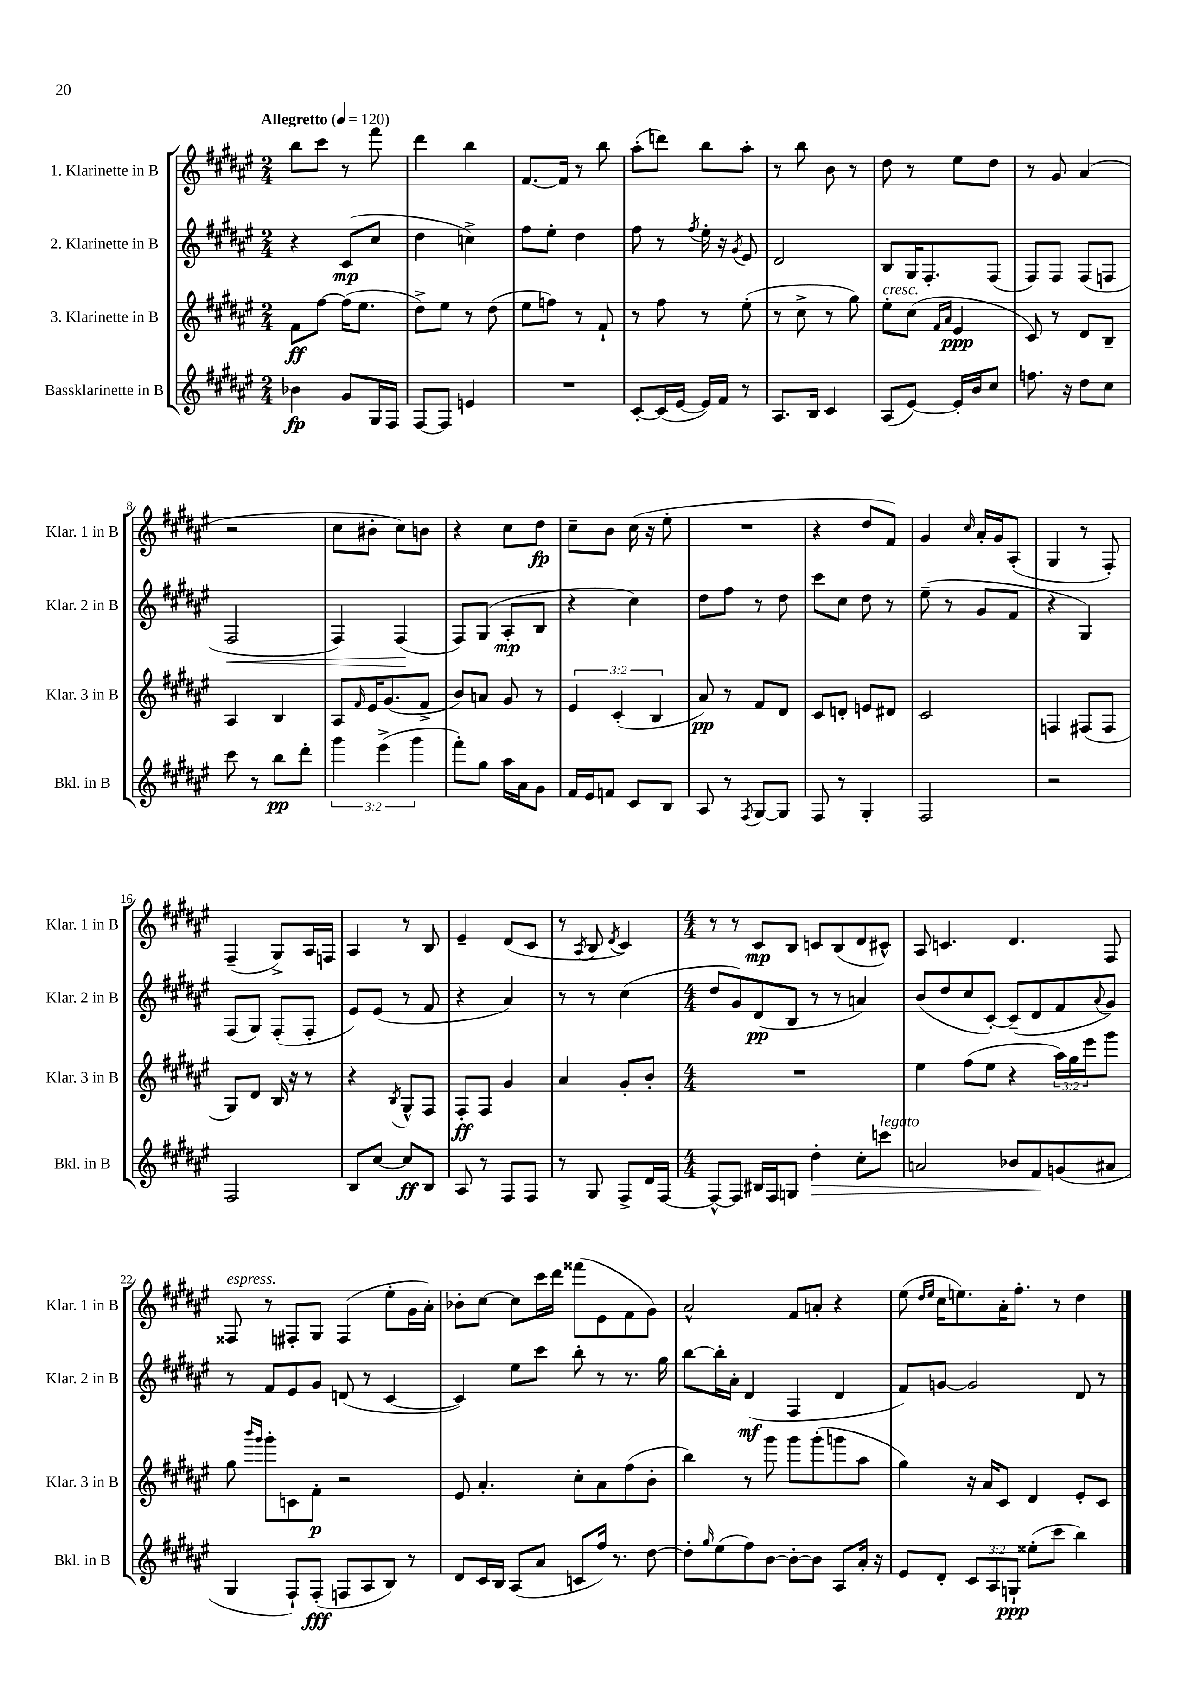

**kern	**dynam	**kern	**dynam	**kern	**dynam	**kern	**dynam
*part4	*part4	*part3	*part3	*part2	*part2	*part1	*part1
*staff4	*staff4	*staff3	*staff3	*staff2	*staff2	*staff1	*staff1
*I"Bassklarinette in B	*	*I"3. Klarinette in B	*	*I"2. Klarinette in B	*	*I"1. Klarinette in B	*
*I'Bkl. in B	*	*I'Klar. 3 in B	*	*I'Klar. 2 in B	*	*I'Klar. 1 in B	*
*clefG2	*	*clefG2	*	*clefG2	*	*clefG2	*
*k[f#c#g#d#a#e#]	*	*k[f#c#g#d#a#e#]	*	*k[f#c#g#d#a#e#]	*	*k[f#c#g#d#a#e#]	*
*M2/4	*	*M2/4	*	*M2/4	*	*M2/4	*
*MM120	*	*MM120	*	*MM120	*	*MM120	*
=1	=1	=1	=1	=1	=1	=1	=1
!	!	!	!	!	!	!LO:TX:a:B:t=Allegretto	!
4b-X\	fp	8f#\L	ff	4r	.	8bb\L	.
.	.	[8ff#\J	.	.	.	8ccc#\J	.
8g#/L	.	(16ff#\KL]	.	(8c#/L	mp	8r	.
.	.	8.ee#\J	.	.	.	.	.
16G#/L	.	.	.	8cc#/J	.	8fff#\	.
16F#/JJ	.	.	.	.	.	.	.
=2	=2	=2	=2	=2	=2	=2	=2
[8F#/L	.	8dd#^\L)	.	4dd#\	.	4ddd#\	.
8F#/J]	.	8ee#\J	.	.	.	.	.
4en/	.	8r	.	4ccn^\)	.	4bb\	.
.	.	(8dd#\	.	.	.	.	.
=3	=3	=3	=3	=3	=3	=3	=3
2r	.	8ee#\L	.	8ff#\L	.	[8.f#/L	.
.	.	8ffn\J)	.	8ee#'\J	.	.	.
.	.	.	.	.	.	16f#/Jk]	.
.	.	8r	.	4dd#\	.	8r	.
.	.	8f#`/	.	.	.	8bb\	.
=4	=4	=4	=4	=4	=4	=4	=4
[8c#'/L	.	8r	.	8ff#\	.	(8aa#'\L	.
(16c#/L]	.	8ff#\	.	8r	.	8dddn\J)	.
[16e#/JJ	.	.	.	.	.	.	.
.	.	.	.	8qff#/	.	.	.
16e#/LL])	.	8r	.	16ee#'\	.	8bb\L	.
16f#/JJ	.	.	.	16r	.	.	.
.	.	.	.	8qg#/	.	.	.
8r	.	(8ee#'\	.	8e#/	.	8aa#'\J	.
=5	=5	=5	=5	=5	=5	=5	=5
8.A#/L	.	8r	.	2d#/	.	8r	.
.	.	8cc#^\	.	.	.	8bb\	.
16B/Jk	.	.	.	.	.	.	.
4c#/	.	8r	.	.	.	8b\	.
.	.	8gg#\)	.	.	.	8r	.
=6	=6	=6	=6	=6	=6	=6	=6
!	!	!LO:TX:a:i:t=cresc.	!	!	!	!	!
(8A#/L	.	8ee#'\L	.	8B/L	.	8dd#\	.
[8e#/J)	.	(8cc#\J	.	16G#/K	.	8r	.
.	.	.	.	8.F#'/	.	.	.
.	.	16qqf#/LL	.	.	.	.	.
.	.	16qqa#/JJ	.	.	.	.	.
16e#'/LL]	.	4e#/	ppp	.	.	8ee#\L	.
16b/J	.	.	.	.	.	.	.
8cc#/J	.	.	.	(8F#/J	.	8dd#\J	.
=7	=7	=7	=7	=7	=7	=7	=7
8.ffn\	.	8c#/)	.	8F#/L)	.	8r	.
.	.	8r	.	8F#/J	.	8g#/	.
16r	.	.	.	.	.	.	.
8dd#\L	.	8d#/L	.	(8F#/L	.	(4a#/	.
8cc#\J	.	8B~/J	.	8Fn/J	.	.	.
!!LO:LB:g=z
=8	=8	=8	=8	=8	=8	=8	=8
!	!	!	!	!	!LO:HP:b	!	!
8ccc#\	.	4A#/	.	2F#/	<	2r	.
8r	.	.	.	.	.	.	.
8bb\L	pp	4B/	.	.	.	.	.
8ddd#'\J	.	.	.	.	.	.	.
=9	=9	=9	=9	=9	=9	=9	=9
6ggg#\	.	8A#/L	.	4F#/)	.	8cc#\L	.
.	.	16qqf#/	.	.	.	.	.
.	.	16e#/K	.	.	.	8b#X'\J	.
(6eee#^\	.	.	.	.	.	.	.
.	.	(8.g#/	.	.	.	.	.
.	.	.	.	(4F#/	.	8cc#\L)	.
6ggg#\	.	.	.	.	.	.	.
.	.	8f#^/J	.	.	.	8bn\J	.
.	.	.	.	.	[	.	.
=10	=10	=10	=10	=10	=10	=10	=10
8fff#'\L)	.	8b/L)	.	8F#/L)	.	4r	.
8gg#\J	.	8an/J	.	(8G#/J	.	.	.
16aa#\LL	.	8g#/	.	8A#'/L	mp	8cc#\L	.
16a#\J	.	.	.	.	.	.	.
8g#\J	.	8r	.	8B/J	.	8dd#\J	fp
=11	=11	=11	=11	=11	=11	=11	=11
16f#/LL	.	6e#/	.	4r	.	8cc#~\L	.
16e#/J	.	.	.	.	.	.	.
8fn/J	.	.	.	.	.	8b\J	.
.	.	(6c#'/	.	.	.	.	.
8c#/L	.	.	.	4cc#\)	.	(16cc#\	.
.	.	.	.	.	.	16r	.
.	.	6B/	.	.	.	.	.
8B/J	.	.	.	.	.	8ee#'\	.
=12	=12	=12	=12	=12	=12	=12	=12
8A#/	.	8a#/)	pp	8dd#\L	.	2r	.
8r	.	8r	.	8ff#\J	.	.	.
8qF#/	.	.	.	.	.	.	.
[8G#/L	.	8f#/L	.	8r	.	.	.
8G#/J]	.	8d#/J	.	8dd#\	.	.	.
=13	=13	=13	=13	=13	=13	=13	=13
8F#/	.	8c#/L	.	8ccc#\L	.	4r	.
8r	.	8dn'/J	.	8cc#\J	.	.	.
4G#'/	.	8en/L	.	8dd#\	.	8dd#/L	.
.	.	8d#X/J	.	8r	.	8f#/J)	.
=14	=14	=14	=14	=14	=14	=14	=14
2F#/	.	2c#/	.	(8ee#~\	.	4g#/	.
.	.	.	.	8r	.	.	.
.	.	.	.	.	.	16qqcc#/	.
.	.	.	.	8g#/L	.	16a#'/LL	.
.	.	.	.	.	.	16g#/J	.
.	.	.	.	8f#/J	.	(8A#'/J	.
=15	=15	=15	=15	=15	=15	=15	=15
2r	.	4Fn/	.	4r	.	4G#/	.
.	.	(8F#X/L	.	4G#/)	.	8r	.
.	.	8F#/J	.	.	.	8F#'/)	.
!!LO:LB:g=z
=16	=16	=16	=16	=16	=16	=16	=16
2F#/	.	8G#/L)	.	(8F#/L	.	(4F#~/	.
.	.	8d#/J	.	8G#/J)	.	.	.
.	.	16B/	.	(8F#'/L	.	8G#^/L)	.
.	.	16r	.	.	.	.	.
.	.	8r	.	8F#'/J	.	16A#/L	.
.	.	.	.	.	.	16Fn/JJ	.
=17	=17	=17	=17	=17	=17	=17	=17
8B/L	.	4r	.	8e#/L)	.	4A#/	.
[8cc#/J	.	.	.	(8e#/J	.	.	.
.	.	8qB/	.	.	.	.	.
8cc#/L]	ff	8G#^^/L	.	8r	.	8r	.
8B/J	.	8F#/J	.	8f#/	.	8B/	.
=18	=18	=18	=18	=18	=18	=18	=18
8A#/	.	8F#'/L	ff	4r	.	4e#~/	.
8r	.	8F#/J	.	.	.	.	.
8F#/L	.	4g#/	.	4a#/)	.	(8d#/L	.
8F#/J	.	.	.	.	.	8c#/J	.
=19	=19	=19	=19	=19	=19	=19	=19
8r	.	4a#/	.	8r	.	8r	.
.	.	.	.	.	.	8qA#/	.
8G#/	.	.	.	8r	.	8B/	.
.	.	.	.	.	.	8qd#/	.
8F#^/L	.	8g#'/L	.	(4cc#\	.	4c#/)	.
16d#/L	.	8b'/J	.	.	.	.	.
[16F#/JJ	.	.	.	.	.	.	.
=20	=20	=20	=20	=20	=20	=20	=20
*M4/4	*	*M4/4	*	*M4/4	*	*M4/4	*
8F#^^/L_	.	1r	.	8dd#/L	.	8r	.
8F#/J]	.	.	.	8g#/)	.	8r	.
16B#X/LL	.	.	.	(8d#/	pp	8c#/L	mp
16F#/J	.	.	.	.	.	.	.
8Gn/J	.	.	.	8B/J	.	8B/J	.
!	!LO:HP:b	!	!	!	!	!	!
4dd#'\	>	.	.	8r	.	8cn/L	.
.	.	.	.	8r	.	(8B/	.
8cc#'\L	.	.	.	4an/)	.	8d#/	.
!LO:TX:a:i:t=legato	!	!	!	!	!	!	!
8cccn\J	.	.	.	.	.	8c#X^^/J)	.
=21	=21	=21	=21	=21	=21	=21	=21
2an/	.	4ee#\	.	(8b/L	.	8A#/	.
.	.	.	.	8dd#/	.	4.cn/	.
.	.	(8ff#\L	.	8cc#/	.	.	.
.	.	8ee#\J	.	[8c#'/J)	.	.	.
8b-X/L	.	4r	.	(8c#~/L]	.	4.d#/	.
8f#/	.	.	.	8d#/	.	.	.
(8gn/	]	24aa#\LL)	.	8f#/	.	.	.
.	.	24gg#\	.	.	.	.	.
.	.	24eee#\J	.	.	.	.	.
.	.	.	.	8qqa#/	.	.	.
8a#X/J	.	8ggg#\J	.	8g#/J)	.	8F#/	.
!!LO:LB:g=z
=22	=22	=22	=22	=22	=22	=22	=22
!	!	!	!	!	!	!LO:TX:a:i:t=espress.	!
4G#/	.	8gg#\	.	8r	.	8F##X/	.
.	.	16qqbbb/LL	.	.	.	.	.
.	.	16qqggg#/JJ	.	.	.	.	.
.	.	8ggg#'\L	.	8f#/L	.	8r	.
8F#`/L)	.	8cn\	.	8e#/	.	8F#X'/L	.
(8F#'/J	fff	8f#'\J	p	8g#/J	.	8G#/J	.
8Fn/L	.	2r	.	(8dn/	.	(4F#/	.
8A#/	.	.	.	8r	.	.	.
8B/J)	.	.	.	[4c#/	.	8ee#'\L	.
8r	.	.	.	.	.	16g#\L	.
.	.	.	.	.	.	16a#'\JJ)	.
=23	=23	=23	=23	=23	=23	=23	=23
8d#/L	.	8e#/	.	4c#/])	.	8b-X'\L	.
16c#/L	.	4.a#'/	.	.	.	[8cc#\J	.
16B/JJ	.	.	.	.	.	.	.
(8A#/L	.	.	.	8ee#\L	.	8cc#\L]	.
8a#/J	.	.	.	8ccc#\J	.	16ccc#\L	.
.	.	.	.	.	.	16ddd#\JJ	.
8cn/L	.	8cc#'\L	.	8bb'\	.	(8fff##X\L	.
16ff#/Jk)	.	8a#\	.	8r	.	8e#\	.
8.r	.	.	.	.	.	.	.
.	.	(8ff#\	.	8.r	.	8f#\	.
[8dd#\	.	8b'\J	.	.	.	8g#\J)	.
.	.	.	.	16gg#\	.	.	.
=24	=24	=24	=24	=24	=24	=24	=24
8dd#'\L]	.	4bb\)	.	[8bb\L	.	2a#^^/	.
16qqgg#/	.	.	.	.	.	.	.
(8ee#\	.	.	.	16bb'\L]	.	.	.
.	.	.	.	16a#'\JJ	.	.	.
8ff#\)	.	8r	.	(4d#/	mf	.	.
[8b\J	.	8ggg#\	.	.	.	.	.
8b'\L_	.	8ggg#\L	.	4F#/	.	8f#/L	.
8b\J]	.	(8ggg#'\	.	.	.	8an'/J	.
8A#/L	.	8gggn\	.	4d#/	.	4r	.
16a#'/Jk	.	8aa#\J	.	.	.	.	.
16r	.	.	.	.	.	.	.
=25	=25	=25	=25	=25	=25	=25	=25
8e#/L	.	4gg#\)	.	8f#/L)	.	(8ee#\	.
.	.	.	.	.	.	16qqdd#/LL	.
.	.	.	.	.	.	16qqee#/JJ	.
8d#'/J	.	.	.	[8gn/J	.	16cc#\KL	.
.	.	.	.	.	.	8.een\)	.
12c#/L	.	16r	.	2g/]	.	.	.
.	.	16a#/KL	.	.	.	.	.
12A#/	.	.	.	.	.	.	.
.	.	8c#/J	.	.	.	16a#'\K	.
12Gn`/J	ppp	.	.	.	.	.	.
.	.	.	.	.	.	8.ff#'\J	.
(8ee##X'\L	.	4d#/	.	.	.	.	.
8ccc#\J	.	.	.	.	.	8r	.
4bb\)	.	8e#'/L	.	8d#/	.	4dd#\	.
.	.	8c#/J	.	8r	.	.	.
==	==	==	==	==	==	==	==
*-	*-	*-	*-	*-	*-	*-	*-
